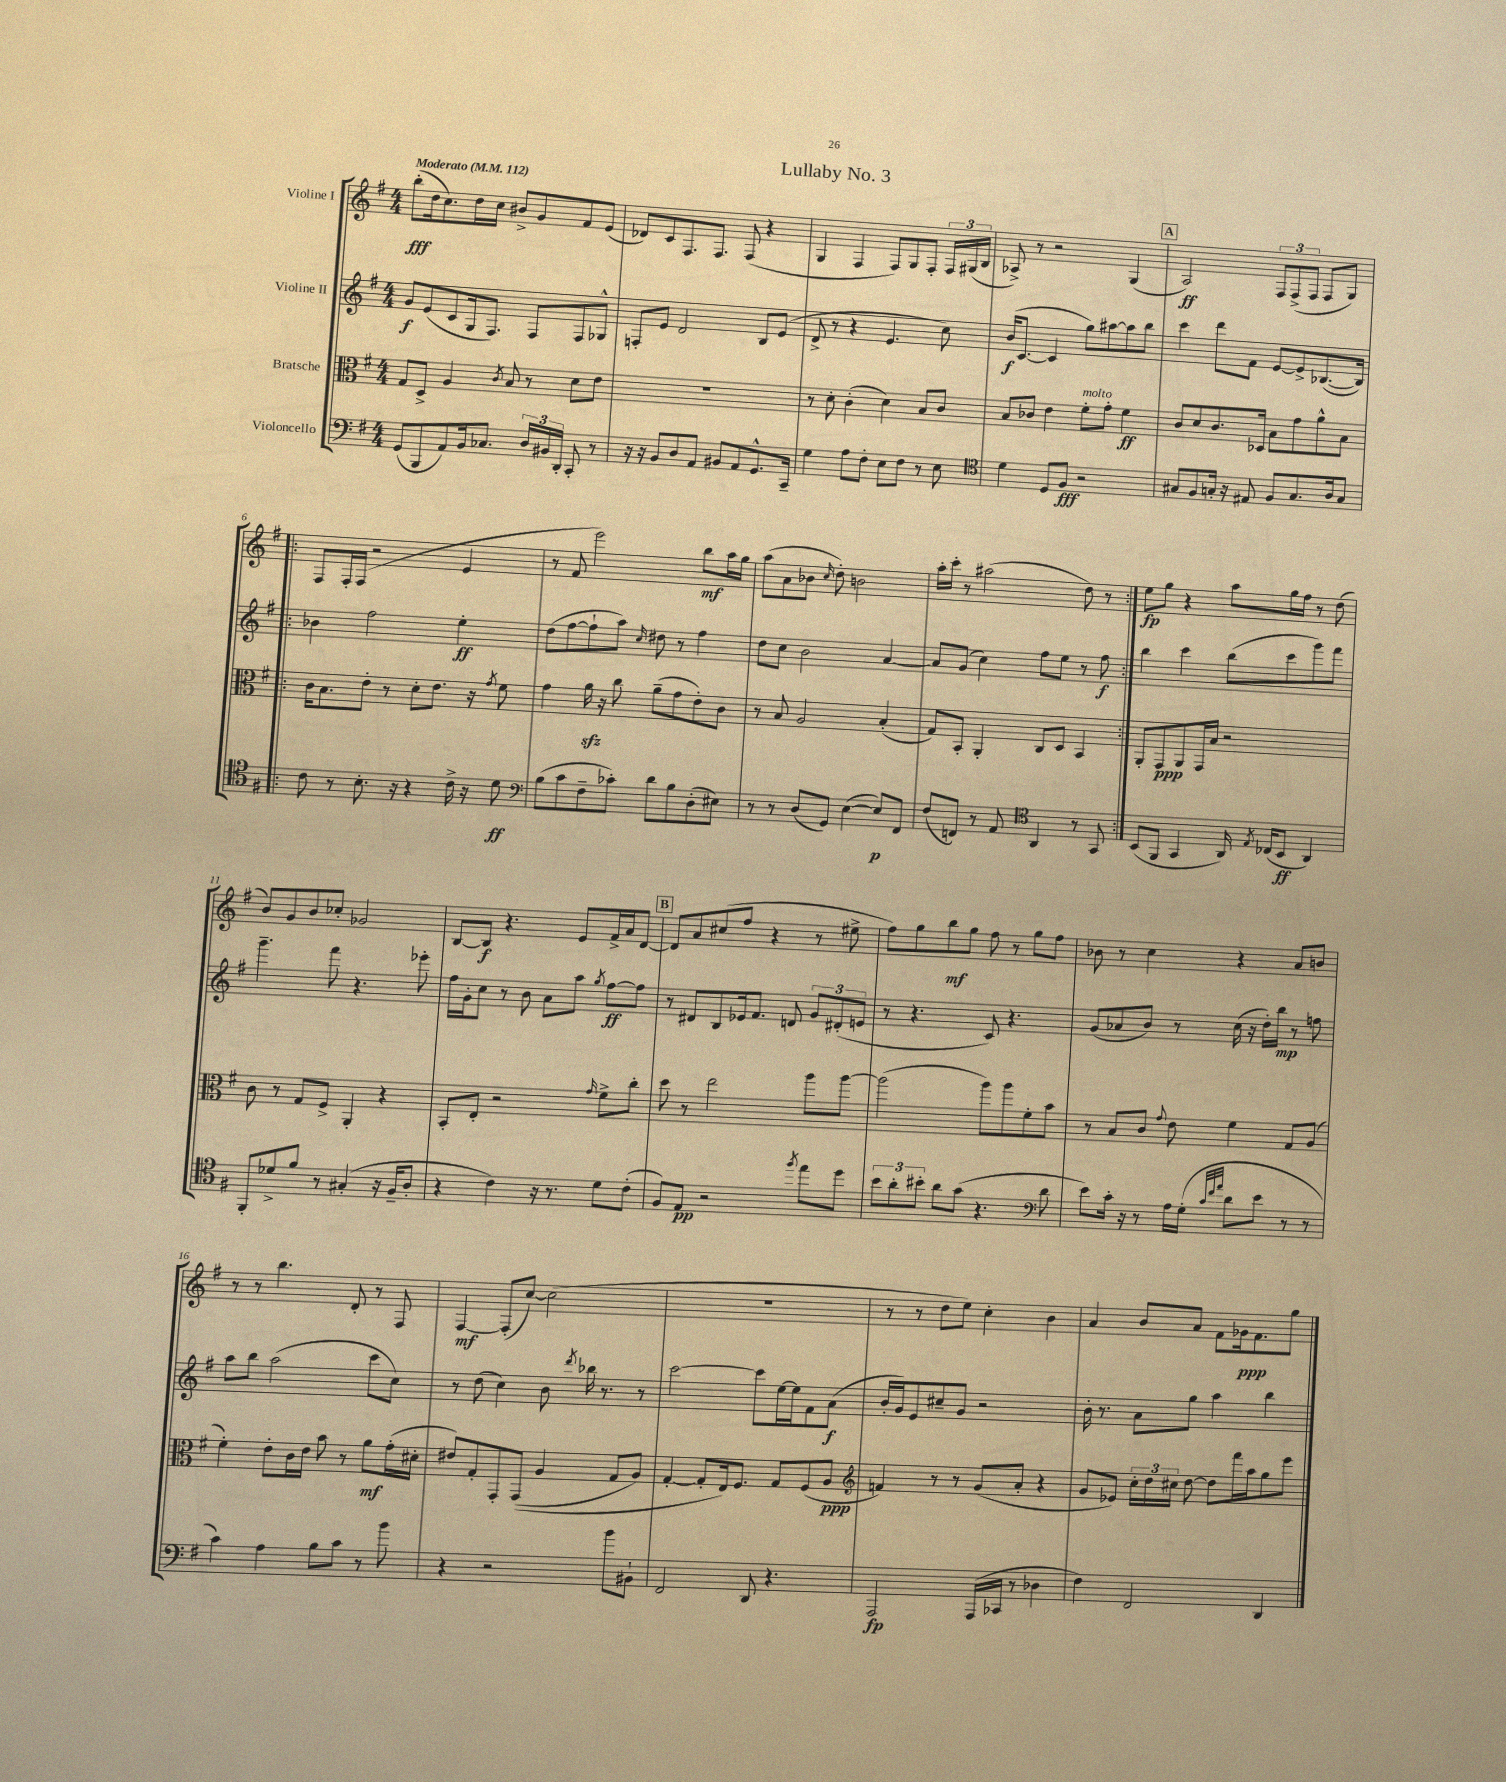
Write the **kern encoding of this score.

**kern	**kern	**kern	**kern
*staff4	*staff3	*staff2	*staff1
*clefF4	*clefC3	*clefG2	*clefG2
*k[f#]	*k[f#]	*k[f#]	*k[f#]
*M4/4	*M4/4	*M4/4	*M4/4
*MM112	*MM112	*MM112	*MM112
(8GG/L	8G/L	8g/L	(8bb'\L
8BBB/	8D^/J	(8e/	16dd\k
.	.	.	8.cc\)
8AA/)	4A/	8c/	.
16BB/k	.	16G/k	16dd\L
8.C-/J	.	8.F#/J)	16cc\JJ
.	8qc/	.	.
.	8B/	.	8b#^/L
24D/LL	8r	8F#/L	8g/
24BB#/	.	.	.
24DD'/JJ	.	.	.
8CC'/	8d\L	8F#/	8f#/
8r	8e\J	8G-^^/J	(8e/J
=	=	=	=
16r	1r	8F'/L	8d-/L)
16r	.	.	.
8BB/L	.	8e/J	8c/
8D/	.	2d/	8.F#/
8AA/J	.	.	.
.	.	.	8.F#/J
8BB#/L	.	.	.
8AA/	.	.	(8F#/
8.GG^^/	.	8B/L	4r
.	.	(8e/J	.
16CC~/Jk	.	.	.
=	=	=	=
4G\	8r	8d^/	4G/
.	8d'\	8r	.
8A\L	(4c'\	4r	4F#/
8F#'\J	.	.	.
8E\L	4d\)	4.e/	8F#/L)
8F#\J	.	.	8G/
8r	8B/L	.	8F#'/J
8E\	8c/J	8cc\)	24F#/LL
.	.	.	(24G#/
.	.	.	24B/JJ
=	=	=	=
*clefC4	*	*	*
4d\	8B/L	(16b/LK	8A-^/)
.	.	[8.c/J	.
.	8c-/J	.	8r
8D/L	4e\	4c/]	2r
8F#/J	.	.	.
2r	8f#'\L	8gg\L)	.
.	8g'\J	[8aa#\	.
.	4f#\	8aa#\]	(4G/
.	.	8bb\J	.
=	=	=	=
8G#/L	8c/L	4ccc\	2A/)
8F#/	8d/	.	.
16G'/Jk	8.c/	8ddd\L	.
16r	.	.	.
8E#/	.	8f#\J	.
.	16D-/Jk	.	.
8F#/L	8B\L	[8e/L	12F#/L
.	.	.	(12F#^/
8.G/	8g\	8e^/]	.
.	.	.	12F#/J
.	8a^^\	([8.B-/	8F#/L
16A/k	.	.	.
8G/J	8B\J	.	8G/J)
.	.	16B-/]Jk)	.
=!|:	=!|:	=!|:	=!|:
8c\	16c\LK	4b-\	8F#/L
.	8.B\	.	.
8r	.	.	16F#'/L
.	.	.	(16F#/JJ
8.B'\	8e'\J	2ff#\	2r
.	8r	.	.
16r	.	.	.
4r	8d'\L	.	.
.	8.e\J	.	.
16c^\	.	4ee'\	4e/
16r	16r	.	.
.	8qg/	.	.
8d\	8f#\	.	.
=	=	=	=
*clefF4	*	*	*
(8B\L	4g\	(8dd\L	8r
8c\	.	[8ff#\	8f#/
8F#~\	16a\	8ff#`\]	2eee\)
.	16r	.	.
8c-'\J)	8cc\	8aa\J)	.
.	.	16qqcc/	.
8d\L	(8a~\L	8dd#\	.
8B\	8g\	8r	.
(8D'\	8e'\)	4ff#\	8bb\L
8E#\J)	8c\J	.	16aa\L
.	.	.	16gg\JJ
=	=	=	=
8r	8r	8dd\L	(8aa\L
8r	8B/	8cc\J	8a\
(8D/L	2A/	2b\	8b-\J
.	.	.	16qqcc/
8GG/J)	.	.	8dd'\)
([4E\	.	.	2b\
8E/]L)	(4B'/	[4a/	.
8FF#/J	.	.	.
=	=	=	=
(8F#/L	8G/L)	8a/]L	16aa'\LL
.	.	.	16ccc'\JJ
8FF/J)	8BB'/J	(8g/J	8r
8r	4AA'/	4cc\)	(2aa#\
8AA/	.	.	.
*clefC4	*	*	*
4AA/	8C/L	8ff#\L	.
.	8D/J	8ee\J	.
8r	4BB/	8r	8dd\)
8GG/	.	8ff#\	8r
=:|!	=:|!	=:|!	=:|!
(8BB/L	8AA'/L	4bb\	8ee\L
8FF#/J	8GG/	.	8gg\J
4GG/	8AA/	4ccc\	4r
.	16GG/L	.	.
.	16B/JJ	.	.
16AA/)	2r	(8bb\L	8aa\L
8qE/	.	.	.
(16C-/LK	.	.	.
8BB/J	.	8ccc\	16gg\L
.	.	.	16ff#\JJ
4AA/)	.	8ggg\)	8r
.	.	8fff#\J	(8dd\
=	=	=	=
8FF#'/L	8c\	4.ggg~\	8b/L)
8d-^/	8r	.	8g/
8f#/J	8G/L	.	8b/
8r	8F#^/J	8fff#\	8cc-'/J
(4G#'/	4AA'/	4.r	2g-/
16r	4r	.	.
16F#~/LK	.	.	.
8A'/J	.	8eee-'\	.
=	=	=	=
4r	8BB'/L	16ff#\LL	[8B/L
.	.	16g'\J	.
.	8E'/J	8cc\J	8B/]J
4c\)	2r	8r	4.r
.	.	8b\	.
16r	.	8a\L	.
8.r	.	.	.
.	.	8aa\J	8e/L
.	16qqg/	8qgg/	.
8d\L	8f#^\L	[8ff#\L	16f#^/L
.	.	.	16a/J
(8c'\J	8cc'\J	8ff#\]J	[8d/J
=	=	=	=
8F#/L)	8dd\	8r	8d/]L
8E/J	8r	8d#/L	8a/
2r	2ee\	8B/	(8cc#/
.	.	16e-/k	8ff#/J
.	.	8.f#/J	.
.	.	.	4r
.	.	8d/	.
8qff#/	.	.	.
8ee\L	8aa\L	12g/L	8r
.	.	(12d#'/	.
8dd\J	[8aa\J	.	8ee#^\
.	.	12e/J	.
=	=	=	=
12b\L	(2aa\]	8r	8ff#\L)
12a'\	.	.	.
.	.	4.r	8gg\
12b#'\J	.	.	.
8a\L	.	.	8bb\
(8g\J	.	.	8gg\J
4.r	8aa\L)	8c/)	8ff#\
.	8aa\	4.r	8r
.	8f#'\	.	8gg\L
*clefF4	*	*	*
8d\	8b\J	.	8ff#\J
=	=	=	=
8e\L)	8r	(8g/L	8b-\
16c'\Jk	8B/L	8a-/	8r
16r	.	.	.
8r	8c/J	8b/J)	4cc\
.	8qqg/	.	.
16A\LL	8e\	8r	.
(16G'\JJ	.	.	.
32qqc/LLL	.	.	.
32qqf#/	.	.	.
32qqa/JJJ	.	.	.
8d\L	4f#\	(16cc\	4r
.	.	16r	.
8e\J	.	16dd'\LL)	.
.	.	16bb\JJ	.
8r	8G/L	8r	8a/L
8r	(8A/J	8ff\	8b/J
=	=	=	=
4c\)	4f#'\)	8aa\L	8r
.	.	8bb\J	8r
4A\	8e'\L	(2aa\	4.bb\
.	16c\L	.	.
.	16e\JJ	.	.
8B\L	8b\	.	.
8c\J	8r	.	8d'/
8r	8a\L	8ccc\L	8r
8b\	(16g'\L	8cc\J)	8F#/
.	16d#'\JJ	.	.
=	=	=	=
4r	8e#/L)	8r	[4F#/
.	8G'/	(8dd\	.
2r	8GG'/	4cc\)	(8F#'/]L
.	&((8GG/J	.	[8cc/J)
.	4A/	8b\	(2cc\]
.	.	8qddd/	.
.	.	16bb-\	.
.	.	8.r	.
8b\L	8G/L	.	.
8BB#`\J	8A/J)	8r	.
=	=	=	=
2FF#/	[4G'/	[2ccc\	1r
.	8G'/]L	.	.
.	16E/k&)	.	.
.	8.F#/J	.	.
8DD/	.	8ccc\]L	.
4.r	8G/L	[16ee\L	.
.	.	16ee\]J	.
.	(8F#/	8f#\	.
.	8A/J	(8a\J	.
=	=	=	=
*	*clefG2	*	*
2AAA/	4f/)	16b'/LL	8r
.	.	16g/J)	.
.	.	8e/	8r
.	8r	8cc#~/	8dd\L
.	8r	8g/J	8ee\J)
(16AAA/LL	(8g/L	2r	4cc'\
16CC-/JJ	.	.	.
8r	8a'/J	.	.
4D-\	4r	.	4b\
=	=	=	=
4F#\)	8g/L	16b'\	4a/
.	.	8.r	.
.	8e-/J)	.	.
2FF#/	24cc'\LL	8a\L	8b/L
.	24dd\	.	.
.	24cc#\JJ	.	.
.	[8dd\	8gg\J	8a/J
.	8dd\]L	4aa\	8f#\L
.	16fff#\L	.	16g-\k
.	16aa\J	.	8.f#\
4DD/	8gg\	4bb\	.
.	8eee\J	.	8gg\J
==	==	==	==
*-	*-	*-	*-
